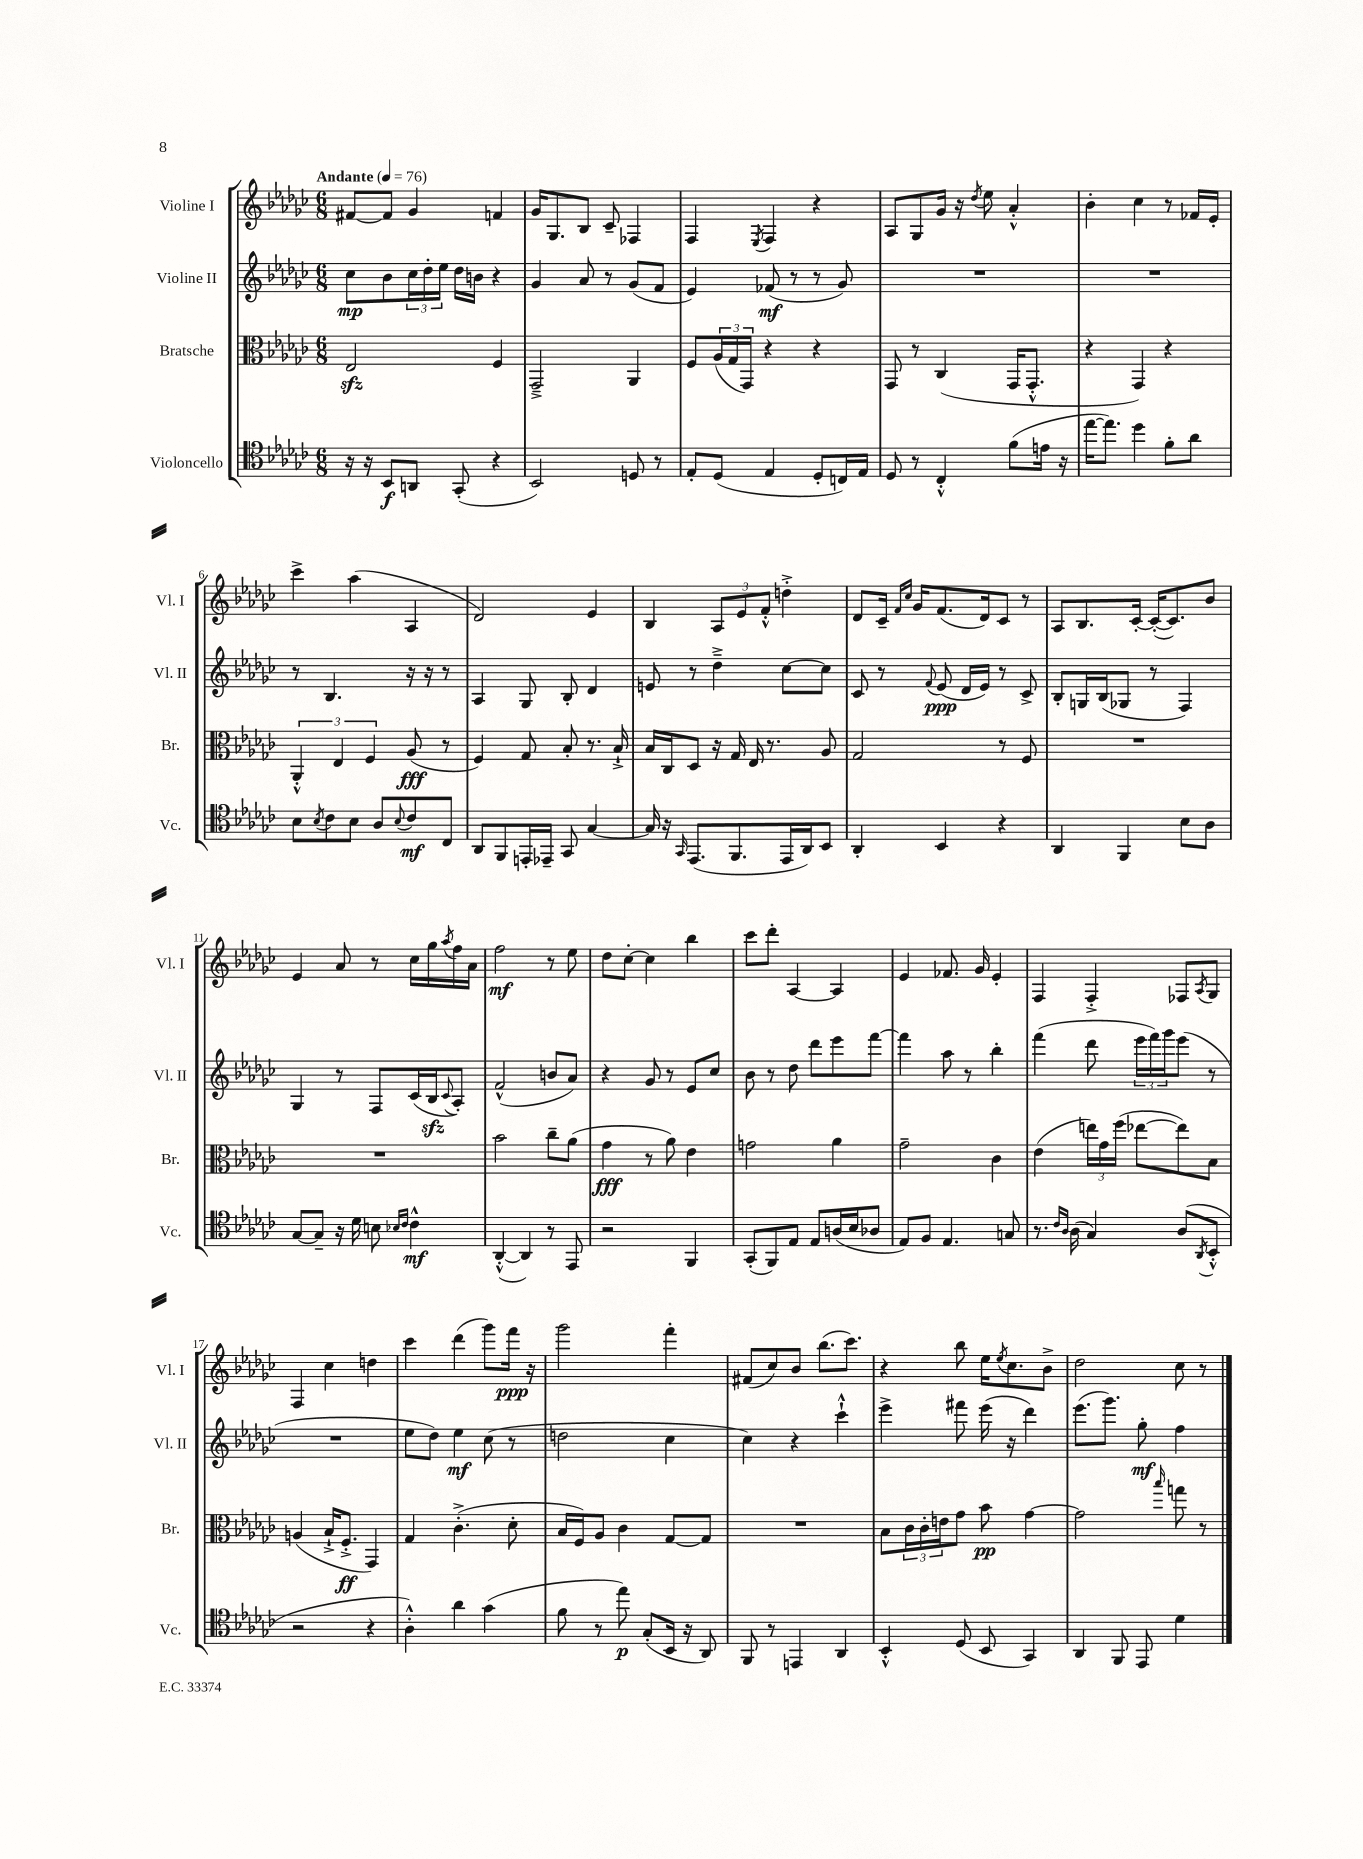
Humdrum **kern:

**kern	**dynam	**kern	**dynam	**kern	**dynam	**kern	**dynam
*part4	*part4	*part3	*part3	*part2	*part2	*part1	*part1
*staff4	*staff4	*staff3	*staff3	*staff2	*staff2	*staff1	*staff1
*I"Violoncello	*	*I"Bratsche	*	*I"Violine II	*	*I"Violine I	*
*I'Vc.	*	*I'Br.	*	*I'Vl. II	*	*I'Vl. I	*
*clefC4	*	*clefC3	*	*clefG2	*	*clefG2	*
*k[b-e-a-d-g-c-]	*	*k[b-e-a-d-g-c-]	*	*k[b-e-a-d-g-c-]	*	*k[b-e-a-d-g-c-]	*
*M6/8	*	*M6/8	*	*M6/8	*	*M6/8	*
*MM76	*	*MM76	*	*MM76	*	*MM76	*
=1	=1	=1	=1	=1	=1	=1	=1
!	!	!	!	!	!	!LO:TX:a:B:t=Andante	!
16r	.	2E-zz/	.	8cc-\L	mp	[8f#X/L	.
16r	.	.	.	.	.	.	.
8BB-/L	f	.	.	8b-\	.	8f#/J]	.
8AAn/J	.	.	.	24cc-\L	.	4g-/	.
.	.	.	.	24dd-'\	.	.	.
.	.	.	.	24ee-\JJ	.	.	.
(8GG-'/	.	.	.	16dd-\LL	.	.	.
.	.	.	.	16bn\JJ	.	.	.
4r	.	4F/	.	4r	.	4fn/	.
=2	=2	=2	=2	=2	=2	=2	=2
2BB-/)	.	2GG-~^/	.	4g-/	.	16g-/KL	.
.	.	.	.	.	.	8.G-/	.
.	.	.	.	8a-/	.	8B-/J	.
.	.	.	.	8r	.	8c-~/	.
8Dn/	.	4AA-/	.	(8g-/L	.	4F-X/	.
8r	.	.	.	8f/J	.	.	.
=3	=3	=3	=3	=3	=3	=3	=3
8E-'/L	.	8F/L	.	4e-/)	.	4F/	.
(8D-/J	.	(24A-/L	.	.	.	.	.
.	.	24G-/	.	.	.	.	.
.	.	24GG-/JJ)	.	.	.	.	.
.	.	.	.	.	.	8qE-/	.
4E-/	.	4r	.	(8f-X/	mf	4F/	.
.	.	.	.	8r	.	.	.
8D-'/L	.	4r	.	8r	.	4r	.
16Cn/L)	.	.	.	8g-/)	.	.	.
16E-/JJ	.	.	.	.	.	.	.
=4	=4	=4	=4	=4	=4	=4	=4
8D-/	.	8GG-/	.	2.r	.	8A-/L	.
8r	.	8r	.	.	.	8G-/	.
4C-'^^/	.	(4C-/	.	.	.	16g-/Jk	.
.	.	.	.	.	.	16r	.
.	.	.	.	.	.	8qdd-/	.
.	.	.	.	.	.	8ee-\	.
(8f\L	.	16GG-/KL	.	.	.	4a-'^^/	.
.	.	8.GG-'^^/J	.	.	.	.	.
16en\Jk	.	.	.	.	.	.	.
16r	.	.	.	.	.	.	.
=5	=5	=5	=5	=5	=5	=5	=5
[16ee-\KL	.	4r	.	2.r	.	4b-'\	.
8.ee-\J])	.	.	.	.	.	.	.
4dd-\	.	4GG-/)	.	.	.	4cc-\	.
8f'\L	.	4r	.	.	.	8r	.
8a-\J	.	.	.	.	.	16f-X/LL	.
.	.	.	.	.	.	16e-'/JJ	.
!!LO:LB:g=z
=6	=6	=6	=6	=6	=6	=6	=6
8B-\L	.	6AA-'^^/	.	8r	.	4ccc-^\	.
8qB-/	.	.	.	.	.	.	.
8c-\	.	.	.	4.B-/	.	.	.
.	.	6E-/	.	.	.	.	.
8B-\J	.	.	.	.	.	(4aa-\	.
.	.	6F/	.	.	.	.	.
8A-/L	.	.	.	.	.	.	.
8qqB-/	.	.	.	.	.	.	.
8c-/	mf	(8A-/	fff	16r	.	4A-/	.
.	.	.	.	16r	.	.	.
8C-/J	.	8r	.	8r	.	.	.
=7	=7	=7	=7	=7	=7	=7	=7
8AA-/L	.	4F/)	.	4A-/	.	2d-/)	.
8FF/	.	.	.	.	.	.	.
16EEn'/L	.	8G-/	.	8G-/	.	.	.
16EE-X~/JJ	.	.	.	.	.	.	.
8GG-/	.	8B-'/	.	8B-'/	.	.	.
[4G-/	.	8.r	.	4d-/	.	4e-/	.
.	.	16B-`^/	.	.	.	.	.
=8	=8	=8	=8	=8	=8	=8	=8
16G-/]	.	16B-/LL	.	8en/	.	4B-/	.
16r	.	16C-/J	.	.	.	.	.
16qqGG-/	.	.	.	.	.	.	.
(8.EE-/L	.	8D-/J	.	8r	.	.	.
.	.	16r	.	4dd-~^\	.	12A-/L	.
8.FF/	.	16G-/	.	.	.	.	.
.	.	.	.	.	.	12e-/	.
.	.	16E-/	.	.	.	.	.
.	.	.	.	.	.	12f'^^/J	.
.	.	8.r	.	.	.	.	.
16EE-/L	.	.	.	[8cc-\L	.	4ddn'^\	.
16AA-/J)	.	.	.	.	.	.	.
8BB-/J	.	8A-/	.	8cc-\J]	.	.	.
=9	=9	=9	=9	=9	=9	=9	=9
4AA-'/	.	2G-/	.	8c-/	.	8d-/L	.
.	.	.	.	8r	.	16c-~/Jk	.
.	.	.	.	.	.	16qqf/LL	.
.	.	.	.	.	.	16qqcc-/JJ	.
.	.	.	.	.	.	16g-/KL	.
.	.	.	.	8qqf/	.	.	.
4BB-/	.	.	.	(8e-/	ppp	(8.f/	.
.	.	.	.	16d-/LL	.	.	.
.	.	.	.	16e-/JJ)	.	16d-/k)	.
4r	.	8r	.	8r	.	8c-/J	.
.	.	8F/	.	8c-^/	.	8r	.
=10	=10	=10	=10	=10	=10	=10	=10
4AA-/	.	2.r	.	8B-'/L	.	8A-/L	.
.	.	.	.	16Gn/L	.	8.B-/	.
.	.	.	.	(16B-/J	.	.	.
4FF/	.	.	.	8G-X/J	.	.	.
.	.	.	.	.	.	[16c-'/Jk	.
.	.	.	.	8r	.	(16c-'/KL_	.
.	.	.	.	.	.	8.c-/])	.
8B-\L	.	.	.	4F/)	.	.	.
8A-\J	.	.	.	.	.	8b-/J	.
!!LO:LB:g=z
=11	=11	=11	=11	=11	=11	=11	=11
[8G-/L	.	2.r	.	4G-/	.	4e-/	.
8G-~/J]	.	.	.	.	.	.	.
16r	.	.	.	8r	.	8a-/	.
16d-\	.	.	.	.	.	.	.
8Bn\	.	.	.	8F/L	.	8r	.
16qqB-X/LL	.	.	.	.	.	.	.
16qqc-/JJ	.	.	.	.	.	.	.
4c-^^\	mf	.	.	(16c-/L	.	16cc-\LL	.
.	.	.	.	16B-zz/J	.	16gg-\	.
.	.	.	.	8qqc-/	.	8qaa-/	.
.	.	.	.	8A-'/J)	.	16ff\	.
.	.	.	.	.	.	16a-\JJ	.
=12	=12	=12	=12	=12	=12	=12	=12
([4AA-'^^/	.	2b-\	.	(2f^^/	.	2ff\	mf
4AA-/])	.	.	.	.	.	.	.
8r	.	8cc-~\L	.	8bn/L	.	8r	.
8EE-/	.	(8a-\J	.	8a-/J)	.	8ee-\	.
=13	=13	=13	=13	=13	=13	=13	=13
2r	.	4g-\	fff	4r	.	8dd-\L	.
.	.	.	.	.	.	[8cc-'\J	.
.	.	8r	.	8g-/	.	4cc-\]	.
.	.	8a-\)	.	8r	.	.	.
4FF/	.	4e-\	.	8e-/L	.	4bb-\	.
.	.	.	.	8cc-/J	.	.	.
=14	=14	=14	=14	=14	=14	=14	=14
(8GG-'/L	.	2gn\	.	8b-\	.	8ccc-\L	.
8FF/)	.	.	.	8r	.	8ddd-'\J	.
8E-/J	.	.	.	8dd-\	.	[4A-/	.
8E-/L	.	.	.	8ddd-\L	.	.	.
(16An/L	.	4a-\	.	8eee-\	.	4A-/]	.
16B-/J	.	.	.	.	.	.	.
8A-X/J	.	.	.	[8fff\J	.	.	.
=15	=15	=15	=15	=15	=15	=15	=15
8E-/L)	.	2g-~\	.	4fff\]	.	4e-/	.
8F/J	.	.	.	.	.	.	.
4.E-/	.	.	.	8aa-\	.	8.f-X/	.
.	.	.	.	8r	.	.	.
.	.	.	.	.	.	16g-/	.
.	.	4c-\	.	4bb-'\	.	4e-'/	.
8Gn/	.	.	.	.	.	.	.
=16	=16	=16	=16	=16	=16	=16	=16
8.r	.	(4e-\	.	(4fff\	.	4F/	.
16qqc-/LL	.	.	.	.	.	.	.
16qqA-/JJ	.	.	.	.	.	.	.
(16A-\	.	.	.	.	.	.	.
4G-/)	.	24een\LL)	.	8ddd-\	.	4F'^/	.
.	.	24g-\	.	.	.	.	.
.	.	(24ff\JJ	.	.	.	.	.
.	.	[8ee-X\L	.	24eee-\LL	.	.	.
.	.	.	.	24fff\)	.	.	.
.	.	.	.	24ggg-\J	.	.	.
(8A-/L	.	8ee-\])	.	(8eee-\J	.	8F-X/L	.
8qAA-/	.	.	.	.	.	8qA-/	.
8BB-'^^/J	.	8B-\J	.	8r	.	8G-/J	.
!!LO:LB:g=z
=17	=17	=17	=17	=17	=17	=17	=17
2r	.	(4An/	.	2.r	.	4F/	.
.	.	16B-`^/KL	.	.	.	4cc-\	.
.	.	8.F'^/J	ff	.	.	.	.
4r	.	4GG-/)	.	.	.	4ddn\	.
=18	=18	=18	=18	=18	=18	=18	=18
4A-'^^\)	.	4G-/	.	8ee-\L	.	4ccc-\	.
.	.	.	.	8dd-\J)	.	.	.
4a-\	.	(4.c-'^\	.	4ee-\	mf	(4ddd-\	.
(4g-\	.	.	.	(8cc-\	.	8ggg-\L)	.
.	.	8d-'\	.	8r	.	16fff\Jk	ppp
.	.	.	.	.	.	16r	.
=19	=19	=19	=19	=19	=19	=19	=19
8f\	.	16B-/LL	.	2ddn\	.	2ggg-\	.
.	.	16F/J)	.	.	.	.	.
8r	.	8A-/J	.	.	.	.	.
8ee-\)	p	4c-\	.	.	.	.	.
(8G-'/L	.	.	.	.	.	.	.
16BB-/Jk	.	[8G-/L	.	4cc-\	.	4fff'\	.
16r	.	.	.	.	.	.	.
8AA-/)	.	8G-/J]	.	.	.	.	.
=20	=20	=20	=20	=20	=20	=20	=20
8FF/	.	2.r	.	4cc-\)	.	(8f#X/L	.
8r	.	.	.	.	.	8cc-/)	.
4EEn/	.	.	.	4r	.	8b-/J	.
.	.	.	.	.	.	(8.bb-\L	.
4AA-/	.	.	.	4ccc-`^^\	.	.	.
.	.	.	.	.	.	8.ccc-\J)	.
=21	=21	=21	=21	=21	=21	=21	=21
4BB-'^^/	.	8B-\L	.	4eee-^\	.	4r	.
.	.	24c-\L	.	.	.	.	.
.	.	24c-'\	.	.	.	.	.
.	.	24en\J	.	.	.	.	.
(8D-/	.	8g-\J	.	8fff#X\	.	8bb-\	.
8BB-/	.	8b-\	pp	(16eee-\	.	16ee-\KL	.
.	.	.	.	.	.	8qee-/	.
.	.	.	.	16r	.	8.cc-\	.
4GG-/)	.	[4g-\	.	4ddd-\)	.	.	.
.	.	.	.	.	.	8b-^\J	.
=22	=22	=22	=22	=22	=22	=22	=22
4AA-/	.	2g-\]	.	(8.eee-\L	.	2dd-\	.
.	.	.	.	8.ggg-\J)	.	.	.
8FF/	.	.	.	.	.	.	.
8EE-/	.	.	.	8gg-'\	mf	.	.
.	.	16qqbb-/	.	.	.	.	.
4d-\	.	8ggn\	.	4ff\	.	8cc-\	.
.	.	8r	.	.	.	8r	.
==	==	==	==	==	==	==	==
*-	*-	*-	*-	*-	*-	*-	*-
